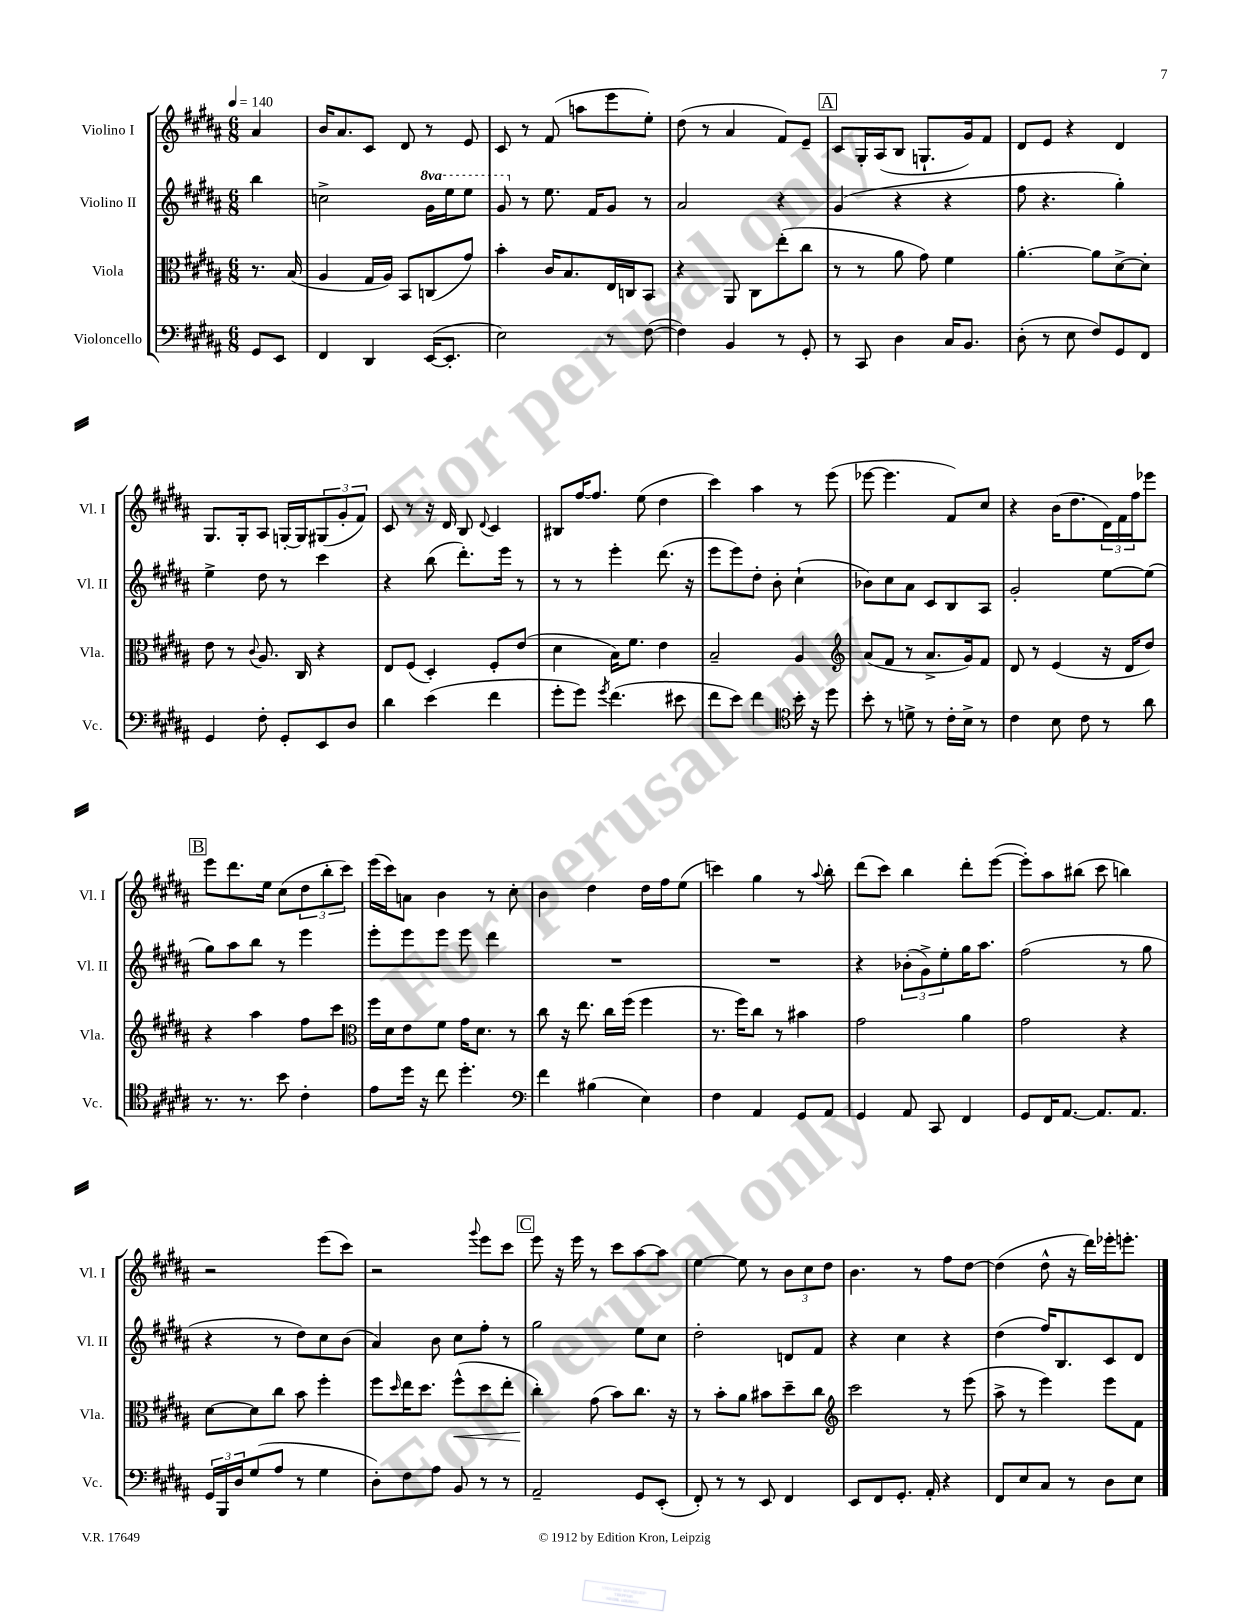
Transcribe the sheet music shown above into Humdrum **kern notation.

**kern	**kern	**kern	**kern
*staff4	*staff3	*staff2	*staff1
*clefF4	*clefC3	*clefG2	*clefG2
*k[f#c#g#d#a#]	*k[f#c#g#d#a#]	*k[f#c#g#d#a#]	*k[f#c#g#d#a#]
*M6/8	*M6/8	*M6/8	*M6/8
*MM140	*MM140	*MM140	*MM140
8GG#	8.r	4bb	4a#
8EE	.	.	.
.	(16B	.	.
=	=	=	=
4FF#	4A#	2cc^	16b
.	.	.	8.a#
4DD#	16G#	.	8c#
.	16A#)	.	.
.	8BB	.	8d#
([16EE	(8C	16gg#	8r
8.EE']	.	16eee	.
.	8g#)	8eee	8e
=	=	=	=
2E)	4b'	8gg#	8c#
.	.	8r	8r
.	16c#	8.ee	(8f#
.	8.B	.	.
.	.	.	8aa
.	.	16f#	.
8r	16E	8g#	8eee
.	16C	.	.
([8F#	8BB	8r	8ee')
=	=	=	=
4F#])	4r	2a#	(8dd#
.	.	.	8r
4BB	8AA#	.	4a#
.	8C#	.	.
8r	(8ee'	4r	8f#)
8GG#'	8cc#	.	8e~
=	=	=	=
8r	8r	(4g#	8c#
8CC#	8r	.	16G#'
.	.	.	(16A#
4D#	8a#	4r	8B
.	8g#)	.	8.G`
16C#	4f#	4r	.
8.BB	.	.	16g#)
.	.	.	8f#
=	=	=	=
(8D#'	[4.a#'	8ff#	8d#
8r	.	4.r	8e
8E	.	.	4r
8F#)	8a#]	.	.
8GG#	[8d#^	4gg#')	4d#
8FF#	8d#']	.	.
=	=	=	=
4GG#	8e	4ee^	8.G#
.	8r	.	.
.	.	.	16G#'
.	8qqc#	.	.
8F#'	8.A#	8dd#	8A#
8GG#'	.	8r	[16G'
.	16C#	.	16G]
8EE	4r	4ccc#	(12G#
.	.	.	12g#'
8D#	.	.	.
.	.	.	12f#)
=	=	=	=
4d#	8E	4r	8c#
.	(8F#	.	8r
(4e	4D#')	(8bb	16r
.	.	.	16d#
.	.	8.ddd#')	8B
.	.	.	8qqd#
4f#	8F#'	.	4c#
.	.	16eee	.
.	(8e	8r	.
=	=	=	=
8g#'	4d#	8r	8B#
8g#)	.	8r	[16ff#
.	.	.	8.ff#]
8qg#	.	.	.
(4.f#	16B)	4eee'	.
.	8.f#	.	.
.	.	.	(8ee
.	4e	(8.ddd#	4dd#
8e#	.	.	.
.	.	16r	.
=	=	=	=
8f#	2B~	8eee	4ccc#)
8e)	.	8eee)	.
4f#	.	8dd#'	4aa#
.	.	8b'	.
*clefC4	*	*	*
16b'	4A#	(4cc#`	8r
16r	.	.	.
8dd#	.	.	(8eee
=	=	=	=
*	*clefG2	*	*
8b'	(8a#	8b-)	[8eee-
8r	8f#	8cc#	4.eee-]
8d^	8r	8a#	.
8r	8.a#^	8c#	.
16c#'	.	8B	8f#)
16B^	16g#)	.	.
8r	8f#	8A#	8cc#
=	=	=	=
4c#	8d#	2g#'	4r
.	8r	.	.
8B	(4e	.	(16b
.	.	.	8.dd#
8c#	.	.	.
8r	16r	[8ee	24d#)
.	.	.	24f#
.	16d#	.	.
.	.	.	24ff#
8a#	8dd#)	(8ee]	8eee-
=	=	=	=
8.r	4r	8gg#)	8eee
.	.	8aa#	8.ddd#
8.r	.	.	.
.	4aa#	8bb	.
.	.	.	16ee
8b	.	8r	(8cc#
4c#'	8ff#	4eee	12dd#
.	.	.	12bb'
.	8ccc#	.	.
.	.	.	12ccc#)
=	=	=	=
*	*clefC3	*	*
8e	16ff#	8eee'	(16eee
.	16d#	.	16ccc#)
16dd#	8e	8eee	8a
16r	.	.	.
8cc#	8f#	8eee	4b
4.dd#'	16g#	8eee	.
.	8.d#	.	.
.	.	4ddd#	8r
.	8r	.	8cc#'
=	=	=	=
*clefF4	*	*	*
4f#	8cc#	2.r	4b
.	16r	.	.
.	8.ee	.	.
(4B#	.	.	4dd#
.	16cc#	.	.
.	(16ff#	.	.
4E)	4ff#	.	16dd#
.	.	.	16ff#
.	.	.	(8ee
=	=	=	=
4F#	8.r	2.r	4ccc)
.	16ff#)	.	.
4AA#	8cc#	.	4gg#
.	8r	.	.
8GG#	4b#	.	8r
.	.	.	8qqaa#
8AA#	.	.	8bb'
=	=	=	=
4GG#	2g#	4r	(8ddd#
.	.	.	8ccc#)
8AA#	.	(12b-'	4bb
.	.	12g#^)	.
8CC#	.	.	.
.	.	12ee'	.
4FF#	4a#	16gg#	8ddd#'
.	.	8.aa#	.
.	.	.	([8eee
=	=	=	=
8GG#	2g#	(2ff#	8eee'])
16FF#	.	.	8aa#
[8.AA#	.	.	.
.	.	.	(8bb#
8.AA#]	.	.	8ccc#
.	4r	8r	4bb)
8.AA#	.	.	.
.	.	8gg#	.
=	=	=	=
24GG#	[8d#	4r	2r
24BBB	.	.	.
24D#	.	.	.
(8G#	8d#]	.	.
8A#	8cc#	8r	.
8r	8b	8dd#)	.
4G#	4ff#'	8cc#	(8eee
.	.	(8b	8ccc#)
=	=	=	=
8D#')	8ff#	4a#)	2r
.	16qqdd#	.	.
8F#	16ee	.	.
.	8.dd#	.	.
8A#	.	8b	.
8BB	(8ff#^^	8cc#	.
.	.	.	8qqggg#
8r	8dd#	8ff#'	8eee
8r	8ee'	8r	8ccc#
=	=	=	=
2AA#~	4cc#')	2gg#	8eee
.	.	.	16r
.	.	.	16eee
.	(8g#	.	8r
.	8b)	.	8ccc#
8GG#	8.cc#	8ee	[8aa#
(8EE'	.	8cc#	8aa#]
.	16r	.	.
=	=	=	=
8FF#')	8r	2dd#'	[4ee
8r	8b'	.	.
8r	8a#	.	8ee]
8EE	8b#	.	8r
4FF#	8dd#~	8d	12b
.	.	.	12cc#
.	8cc#	8f#	.
.	.	.	12dd#
=	=	=	=
*	*clefG2	*	*
8EE	2ccc#	4r	4.b
8FF#	.	.	.
8.GG#'	.	4cc#	.
.	.	.	8r
16AA#'	.	.	.
4r	8r	4r	8ff#
.	(8eee	.	[8dd#
=	=	=	=
8FF#	8aa#^	(4dd#	(4dd#]
8E	8r	.	.
8C#	4eee)	16ff#)	8dd#^^
.	.	8.B	.
8r	.	.	16r
.	.	.	16ddd#)
8D#	8eee	8c#	16eee-'
.	.	.	8.eee'
8E	8f#	8d#	.
==	==	==	==
*-	*-	*-	*-
